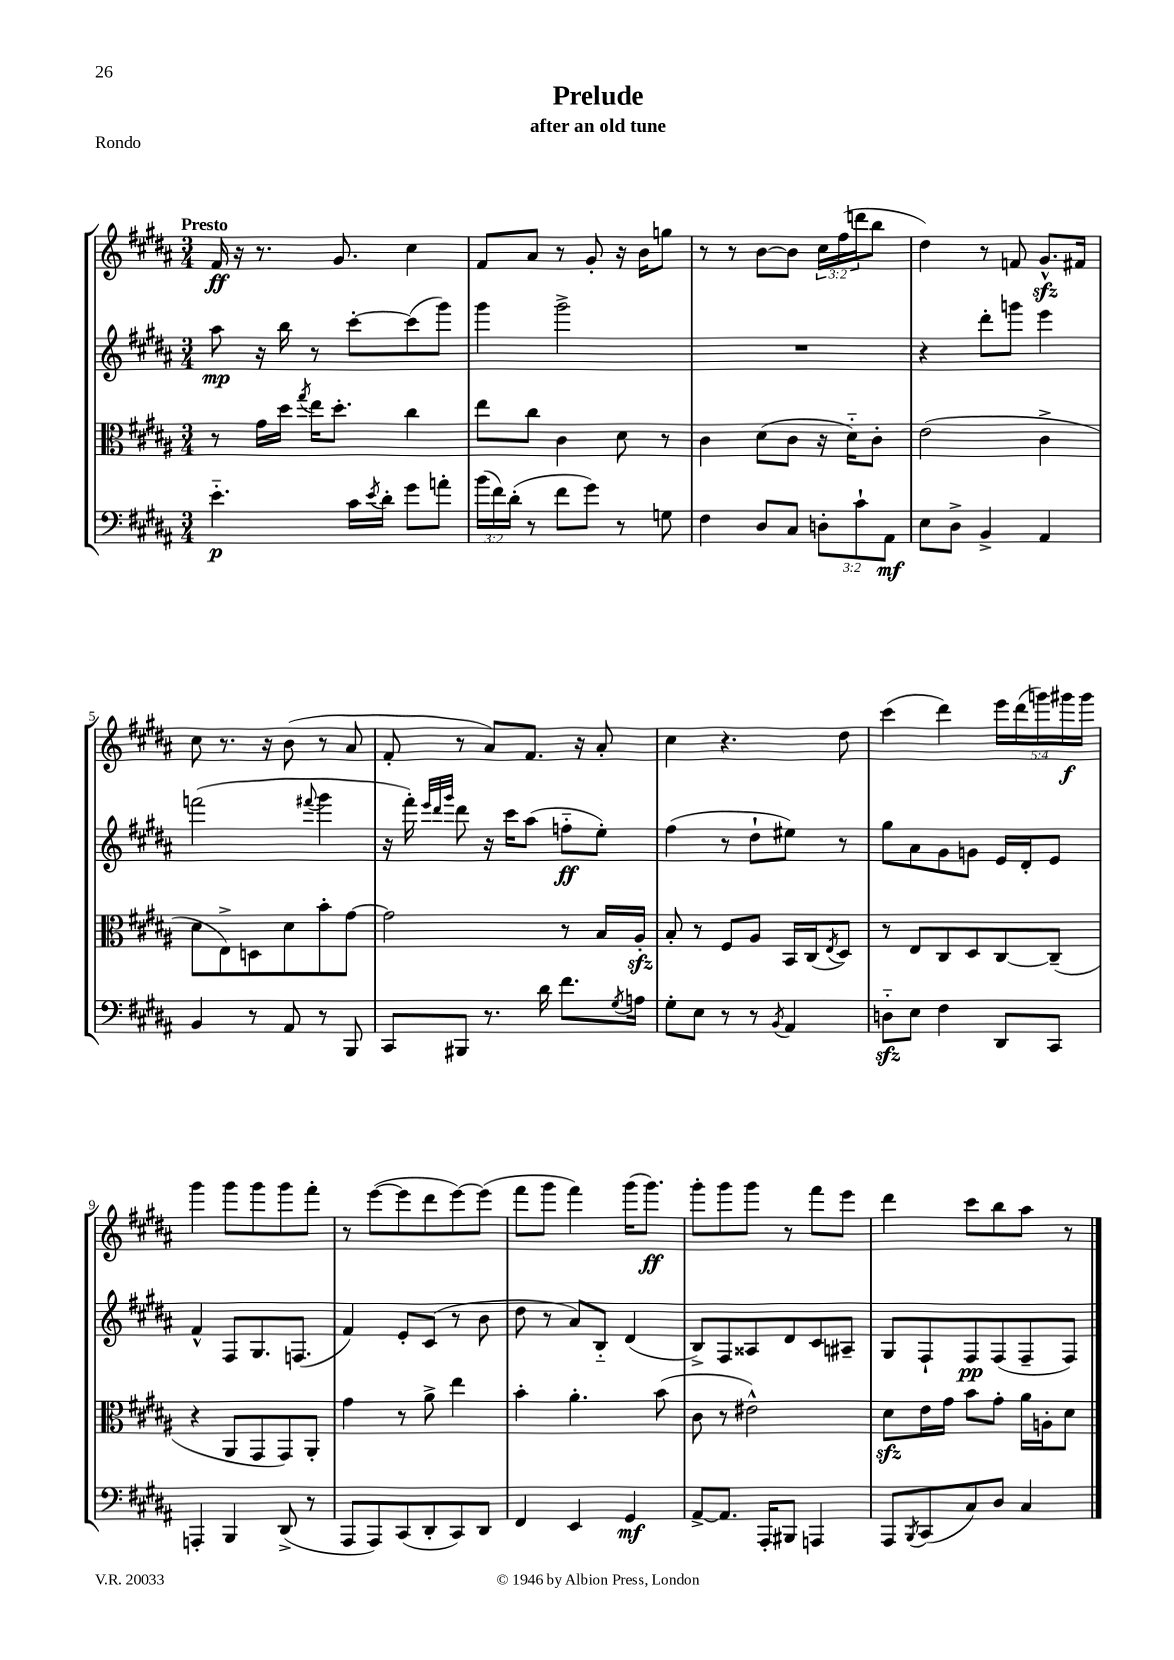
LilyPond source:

\header { title = "Prelude" subtitle = "after an old tune" piece = "Rondo" }
<<
\new StaffGroup <<
\new Staff = "s0" {
    \clef treble \key b \major \numericTimeSignature \time 3/4 \override Staff.TupletNumber.text = #tuplet-number::calc-fraction-text \tempo "Presto"
    fis'16\ff r16 r8. gis'8. cis''4 |
    fis'8 ais'8 r8 gis'8-. r16 b'16 g''8 |
    r8 r8 b'8~ b'8 \tuplet 3/2 { cis''16 fis''16( d'''16 } b''8 |
    dis''4) r8 f'8 gis'8.-^\sfz fis'16 |
    cis''8 r8. r16 b'8( r8 ais'8 |
    fis'8-. r8 ais'8) fis'8. r16 ais'8-. |
    cis''4 r4. dis''8 |
    cis'''4( dis'''4) \tuplet 5/4 { e'''16 dis'''16( g'''16) gis'''16\f gis'''16 } |
    gis'''4 gis'''8 gis'''8 gis'''8 fis'''8-. |
    r8 e'''8~( e'''8 dis'''8 e'''8~) e'''8( |
    fis'''8 gis'''8 fis'''4) gis'''16( gis'''8.\ff) |
    gis'''8-. gis'''8 gis'''8 r8 fis'''8 e'''8 |
    dis'''4 cis'''8 b''8 ais''8 r8 \bar "|." |
}
\new Staff = "s1" {
    \clef treble \key b \major \numericTimeSignature \time 3/4
    ais''8\mp r16 b''16 r8 cis'''8~-. cis'''8( gis'''8) |
    gis'''4 gis'''2-> |
    R2. |
    r4 dis'''8-. g'''8 e'''4 |
    f'''2( \appoggiatura { fis'''8 } gis'''4 |
    r16 fis'''16-.) \grace { e'''32 dis'''32 gis'''32 } dis'''8 r16 cis'''16 ais''8( f''8-_\ff e''8-.) |
    fis''4( r8 dis''8-! eis''8) r8 |
    gis''8 ais'8 gis'8 g'8 e'16 dis'16-. e'8 |
    fis'4-^ fis8 gis8. f8.( |
    fis'4) e'8-. cis'8( r8 b'8 |
    dis''8 r8 ais'8) b8-_ dis'4( |
    b8->) fis8 aisis8 dis'8 cis'8 ais8-- |
    gis8 fis8-! fis8\pp fis8( fis8-- fis8) \bar "|." |
}
\new Staff = "s2" {
    \clef alto \key b \major \numericTimeSignature \time 3/4
    r8 gis'16 dis''16 \acciaccatura { gis''8 } e''16 dis''8.-. cis''4 |
    e''8 cis''8 cis'4 dis'8 r8 |
    cis'4 dis'8( cis'8 r16 dis'16-_) cis'8-. |
    e'2( cis'4-> |
    dis'8 e8->) d8 dis'8 b'8-. gis'8~ |
    gis'2 r8 b16 ais16-.\sfz |
    b8-. r8 fis8 ais8 b,16 cis16( \acciaccatura { e8 } dis8) |
    r8 e8 cis8 dis8 cis8~ cis8--( |
    r4 ais,8 gis,8 gis,8) ais,8-. |
    gis'4 r8 ais'8-> e''4 |
    b'4-. ais'4.-. b'8( |
    cis'8 r8 eis'2-^) |
    dis'8\sfz e'16 gis'16 b'8 gis'8-. ais'16 a16-. dis'8 \bar "|." |
}
\new Staff = "s3" {
    \clef bass \key b \major \numericTimeSignature \time 3/4 \override Staff.TupletNumber.text = #tuplet-number::calc-fraction-text
    e'4.-_\p cis'16 \acciaccatura { e'8 } dis'16-. gis'8 a'8-. |
    \tuplet 3/2 { b'16( fis'16) dis'16-.( } r8 fis'8 gis'8) r8 g8 |
    fis4 dis8 cis8 \tuplet 3/2 { d8-. cis'8-! ais,8\mf } |
    e8 dis8-> b,4-> ais,4 |
    b,4 r8 ais,8 r8 b,,8 |
    cis,8 bis,,8 r8. dis'16 fis'8. \acciaccatura { gis8 } a16 |
    gis8-. e8 r8 r8 \acciaccatura { b,8 } ais,4 |
    d8-_\sfz e8 fis4 dis,8 cis,8 |
    a,,4-. b,,4 dis,8->( r8 |
    ais,,8 ais,,8) cis,8( dis,8-. cis,8) dis,8 |
    fis,4 e,4 gis,4\mf |
    ais,8~-> ais,8. ais,,16-. bis,,8 a,,4 |
    ais,,8 \acciaccatura { b,,8 } cis,8( cis8) dis8 cis4 \bar "|." |
}
>>
>>
